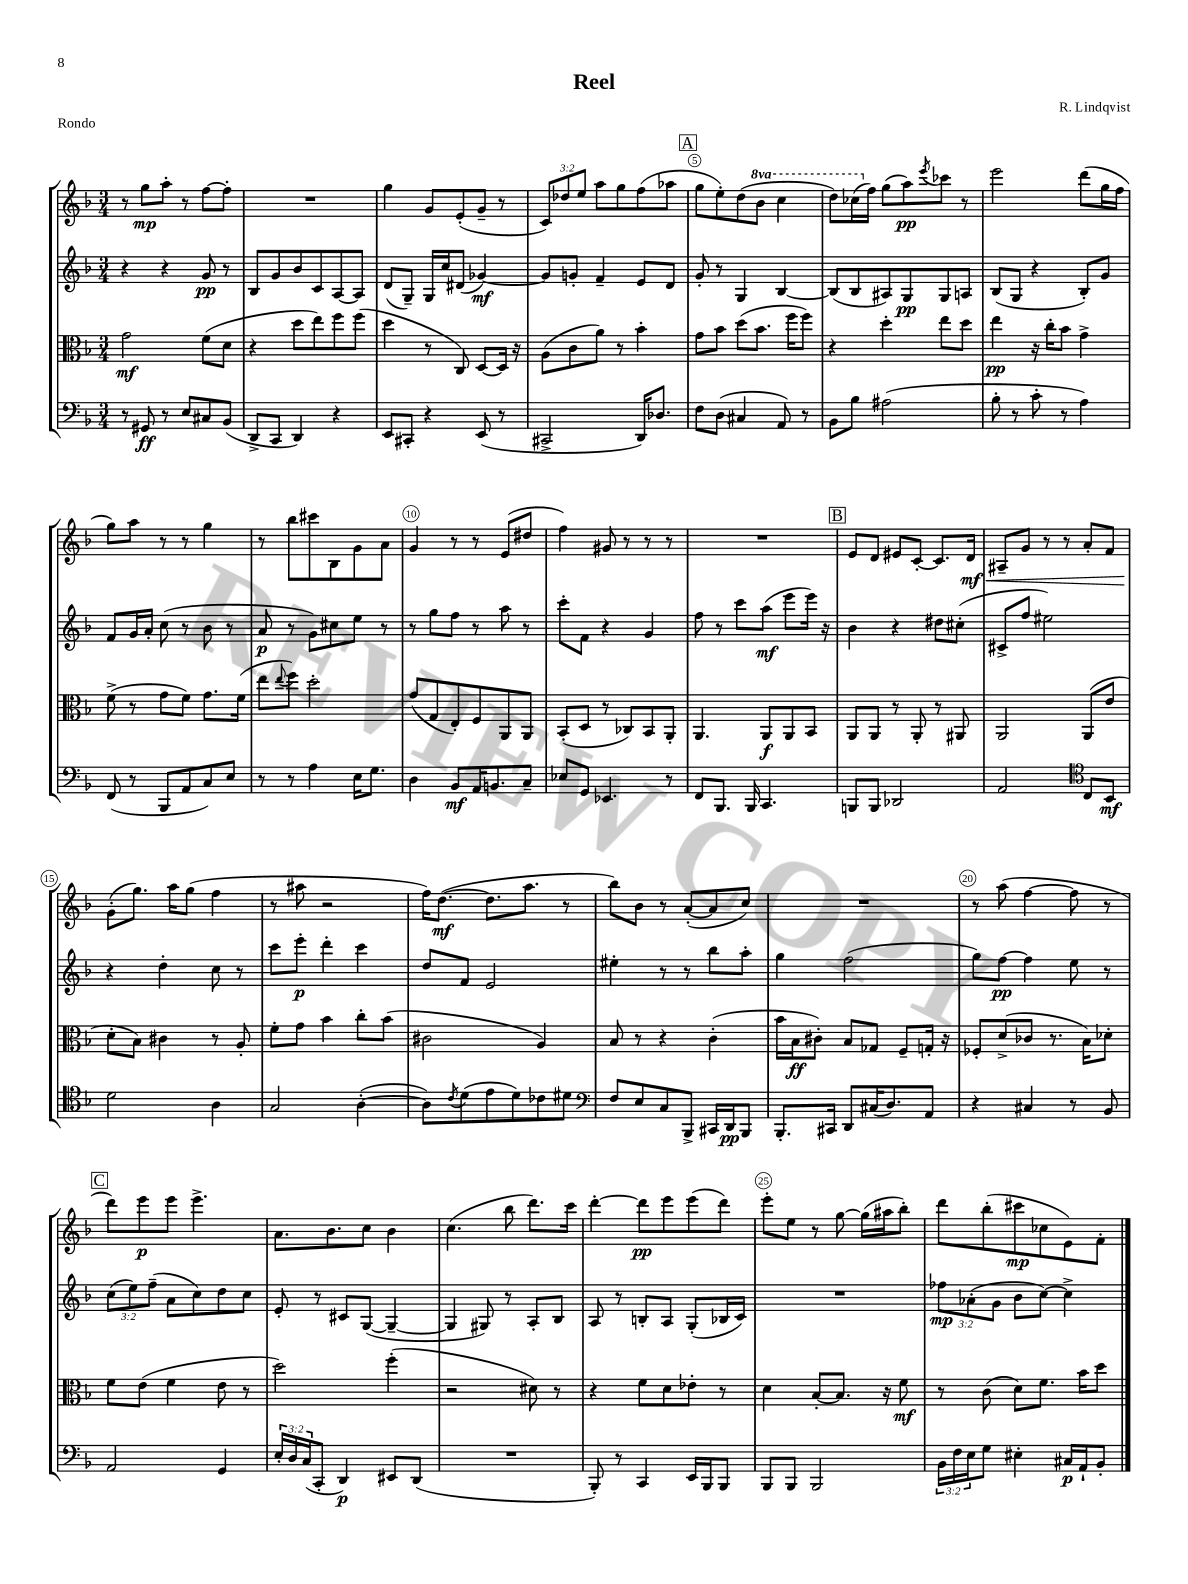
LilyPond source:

\header { title = "Reel" composer = "R. Lindqvist" piece = "Rondo" }
<<
\new StaffGroup <<
\new Staff = "s0" {
    \clef treble \key f \major \numericTimeSignature \time 3/4 \override Staff.TupletNumber.text = #tuplet-number::calc-fraction-text \set Staff.ottavationMarkups = #ottavation-simple-ordinals
    r8 g''8\mp a''8-. r8 f''8~ f''8-. |
    R2. |
    g''4 g'8 e'8-.( g'8-- r8 |
    \tuplet 3/2 { c'8) des''8 e''8 } a''8 g''8 f''8( aes''8 |
    \mark \markup { \box "A" } g''8 e''8-.) d''8( \ottava #1 bes''8 c'''4 |
    d'''8) ces'''16( \ottava #0 f''16) g''8( a''8\pp) \acciaccatura { e'''8 } ces'''!8 r8 |
    e'''2 d'''8( g''16 f''16 |
    g''8) a''8 r8 r8 g''4 |
    r8 bes''8 cis'''8 bes8 g'8 a'8 |
    g'4 r8 r8 e'8( dis''8 |
    f''4) gis'8 r8 r8 r8 |
    R2. |
    \mark \markup { \box "B" } e'8 d'8 eis'8 c'8~-. c'8. d'16\mf\< |
    ais8-- g'8 r8 r8 a'8-. f'8 |
    g'8-.\!( g''8.) a''16 g''8( f''4 |
    r8 ais''8 r2 |
    f''16) d''8.~\mf( d''8. a''8. r8 |
    bes''8) bes'8 r8 a'8~-.( a'8 c''8) |
    R2. |
    r8 a''8( f''4~ f''8 r8 |
    \mark \markup { \box "C" } d'''8) e'''8\p e'''8 e'''4.-> |
    a'8. bes'8. c''8 bes'4 |
    c''4.( bes''8 d'''8.) c'''16 |
    d'''4~-. d'''8\pp e'''8 e'''8( d'''8) |
    e'''8-. e''8 r8 g''8~ g''16( ais''16 bes''8-.) |
    d'''8 bes''8-.( cis'''8\mp ces''8 e'8) f'8-. \bar "|." |
}
\new Staff = "s1" {
    \clef treble \key f \major \numericTimeSignature \time 3/4 \override Staff.TupletNumber.text = #tuplet-number::calc-fraction-text
    r4 r4 g'8\pp r8 |
    bes8 g'8 bes'8 c'8 a8~ a8 |
    d'8( g8--) g16 c''16 dis'8( ges'4~\mf) |
    ges'8 g'8-. f'4-- e'8 d'8 |
    \mark \markup { \box "A" } g'8-. r8 g4 bes4~ |
    bes8( bes8 ais8) g8\pp g8 a8 |
    bes8( g8 r4 bes8-.) g'8 |
    f'8 g'16 a'16-. c''8( r8 bes'8 r8 |
    a'8\p r8 g'8) cis''8 e''8 r8 |
    r8 g''8 f''8 r8 a''8 r8 |
    c'''8-. f'8 r4 g'4 |
    f''8 r8 c'''8 a''8\mf( e'''8 e'''16) r16 |
    \mark \markup { \box "B" } bes'4 r4 dis''8 cis''8-.( |
    cis'8-> f''8 eis''2) |
    r4 d''4-. c''8 r8 |
    c'''8 e'''8-.\p d'''4-. c'''4 |
    d''8 f'8 e'2 |
    eis''4-. r8 r8 bes''8 a''8-. |
    g''4 f''2( |
    g''8) f''8~\pp f''4 e''8 r8 |
    \mark \markup { \box "C" } \tuplet 3/2 { c''8( e''8) f''8--( } a'8 c''8) d''8 c''8 |
    e'8-. r8 cis'8 g8~( g4~-- |
    g4 gis8) r8 a8-. bes8 |
    a8 r8 b8-. a8 g8-.( bes16 c'16) |
    R2. |
    \tuplet 3/2 { fes''8\mp aes'8-.( g'8 } bes'8 c''8~) c''4-> \bar "|." |
}
\new Staff = "s2" {
    \clef alto \key f \major \numericTimeSignature \time 3/4
    g'2\mf f'8( d'8 |
    r4 d''8 e''8) f''8 f''8( |
    d''4 r8 c8) d8~ d16 r16 |
    a8( c'8 a'8) r8 bes'4-. |
    \mark \markup { \box "A" } g'8 bes'8 d''8( bes'8. f''16 f''8) |
    r4 d''4-. e''8 d''8 |
    e''4\pp r16 c''16-. bes'8 g'4-> |
    f'8->( r8 g'8 f'8) g'8. f'16( |
    e''8 \appoggiatura { e''8 } f''8) d''2-. |
    g'8( g8 e8-.) f8 a,8 a,8 |
    bes,8-.( d8 r8 ces8) bes,8 a,8-. |
    a,4. a,8\f a,8 bes,8 |
    \mark \markup { \box "B" } a,8 a,8 r8 a,8-. r8 ais,8 |
    a,2 a,8( e'8 |
    d'8-. bes8) cis'4 r8 a8-. |
    f'8-. g'8 bes'4 c''8-. bes'8( |
    cis'2 a4) |
    bes8 r8 r4 c'4-.( |
    bes'16 bes16\ff cis'8-.) bes8 ges8 f8-- g16-. r16 |
    fes8-. d'8->( ces'8 r8. bes16) des'8-. |
    \mark \markup { \box "C" } f'8 e'8( f'4 e'8 r8 |
    d''2) f''4-.( |
    r2 dis'8) r8 |
    r4 f'8 d'8 ees'8-. r8 |
    d'4 bes8~-. bes8. r16 f'8\mf |
    r8 c'8( d'8) f'8. bes'16 d''8 \bar "|." |
}
\new Staff = "s3" {
    \clef bass \key f \major \numericTimeSignature \time 3/4 \override Staff.TupletNumber.text = #tuplet-number::calc-fraction-text
    r8 gis,8\ff r8 e8 cis8 bes,8( |
    d,8-> c,8 d,4) r4 |
    e,8 cis,8-. r4 e,8( r8 |
    cis,2-> d,16) des8. |
    \mark \markup { \box "A" } f8 d8( cis4 a,8) r8 |
    bes,8 bes8 ais2( |
    bes8-. r8 c'8-. r8 a4) |
    f,8( r8 bes,,8 a,8 c8) e8 |
    r8 r8 a4 e16 g8. |
    d4 bes,8\mf a,16 b,8. c8-- |
    ees8 g,8 ees,4. r8 |
    f,8 bes,,8. bes,,16 c,4. |
    \mark \markup { \box "B" } b,,8 b,,8 des,2 |
    a,2 \clef tenor c8 bes,8\mf |
    d'2 a4 |
    g2 a4~-.( |
    a8) \acciaccatura { c'8 } d'8( e'8 d'8) ces'8 dis'8 |
    \clef bass f8 e8 c8 bes,,8-> cis,16 d,16\pp bes,,8 |
    bes,,8.-. cis,16 d,8 cis16( d8.) a,8 |
    r4 cis4 r8 bes,8 |
    \mark \markup { \box "C" } a,2 g,4 |
    \tuplet 3/2 { e16-. d16 c16( } c,8-. d,4\p) eis,8 d,8( |
    R2. |
    bes,,8-.) r8 c,4 e,16 bes,,16 bes,,8 |
    bes,,8 bes,,8 bes,,2 |
    \tuplet 3/2 { bes,16 f16 e16 } g8 eis4-. cis16\p a,16-! bes,8-. \bar "|." |
}
>>
>>
\layout { \context { \Score \override BarNumber.break-visibility = ##(#f #t #t) barNumberVisibility = #(every-nth-bar-number-visible 5) \override BarNumber.stencil = #(make-stencil-circler 0.1 0.3 ly:text-interface::print) } }
